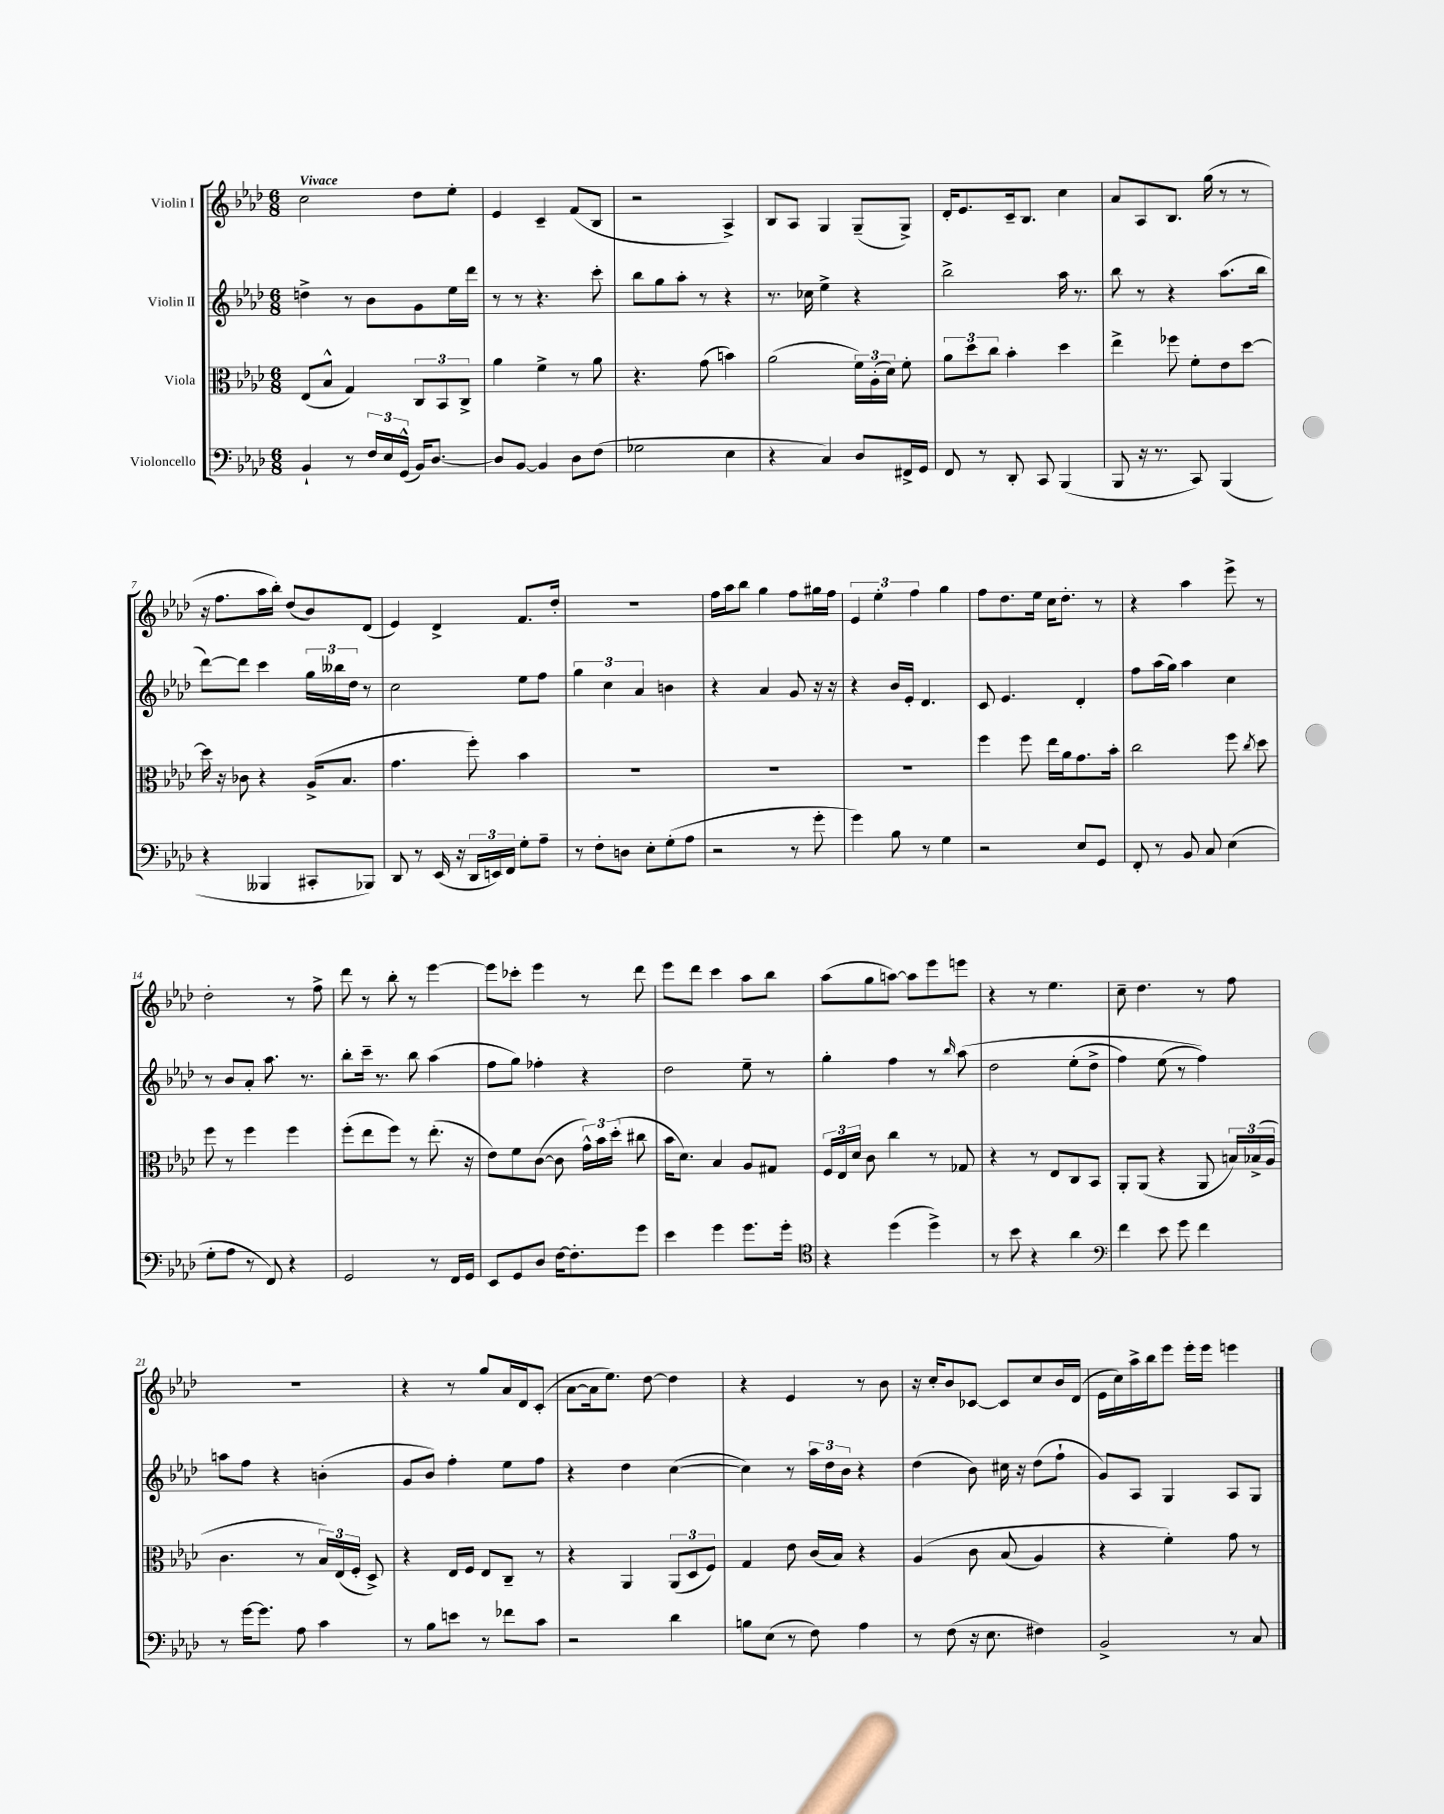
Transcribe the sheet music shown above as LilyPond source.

<<
\new StaffGroup <<
\new Staff = "s0" \with { instrumentName = "Violin I" } {
    \clef treble \key aes \major \numericTimeSignature \time 6/8 \tempo "Vivace"
    \autoBeamOff c''2 des''8[ ees''8]-. |
    ees'4 c'4-- f'8[( bes8] |
    r2 aes4->) |
    bes8[ aes8] g4 g8[--( g8]->) |
    des'16[-. ees'8. c'16-- bes8.] c''4 |
    aes'8[ aes8 bes8.] g''16( r8 r8 |
    r16 f''8.[ aes''16 bes''16]-.) des''8[( bes'8) des'8]( |
    ees'4) des'4-> f'8.[ des''16]-. |
    R2. |
    f''16[ aes''16 bes''8] g''4 f''8[ gis''16 f''16] |
    \tuplet 3/2 { ees'4 ees''4-. f''4 } g''4 |
    f''8[ des''8. ees''16] c''16[ des''8.]-. r8 |
    r4 aes''4 ees'''8-> r8 |
    des''2-. r8 f''8-> |
    des'''8 r8 bes''8-. r8 ees'''4~ |
    ees'''8[ ces'''8]-. ees'''4 r8 des'''8 |
    ees'''8[ des'''8] c'''4 aes''8[ bes''8] |
    aes''8[( g''8 a''8]~) a''8[ ees'''8 e'''8] |
    r4 r8 ees''4. |
    c''8-- des''4. r8 f''8 |
    R2. |
    r4 r8 g''8[ aes'16 des'16 c'8]-.( |
    aes'8[~ aes'16 ees''8.]) des''8~ des''4 |
    r4 ees'4 r8 bes'8 |
    r16 c''16[-. bes'8 ces'8]~ ces'8[ c''8 bes'16 des'16]( |
    ees'16[ c''16) aes''16-> bes''16 ees'''8] ees'''16[-. ees'''16] e'''4 \bar "|." |
}
\new Staff = "s1" \with { instrumentName = "Violin II" } {
    \clef treble \key aes \major \numericTimeSignature \time 6/8
    \autoBeamOff d''4-> r8 bes'8[ g'8 ees''16 des'''16] |
    r8 r8 r4. c'''8-. |
    bes''8[ g''8 aes''8]-. r8 r4 |
    r8. ces''16 ees''4-> r4 |
    bes''2-> aes''16 r8. |
    bes''8 r8 r4 aes''8.[( bes''16] |
    des'''8[~) des'''8] c'''4 \tuplet 3/2 { g''16[ beses''16 des''16] } r8 |
    c''2 ees''8[ f''8] |
    \tuplet 3/2 { g''4 c''4 aes'4 } b'4 |
    r4 aes'4 g'8 r16 r16 |
    r4 bes'16[ ees'16]-. des'4. |
    c'8 ees'4. des'4-. |
    f''8[ aes''16( g''16]) aes''4 c''4 |
    r8 bes'8[ aes'8]-. aes''8. r8. |
    bes''8[-. c'''16]-- r8. bes''8 aes''4( |
    f''8[ g''8]) fes''4-. r4 |
    des''2 ees''8-- r8 |
    g''4-. f''4 r8 \grace { bes''16 } aes''8\( |
    des''2 ees''8[-.( des''8]-> |
    f''4) ees''8( r8 f''4)\) |
    a''8[ f''8] r4 b'4-.( |
    g'8[ bes'8]) f''4-. ees''8[ f''8] |
    r4 des''4 c''4~( |
    c''4) r8 \tuplet 3/2 { aes''16[ des''16 bes'16] } r4 |
    des''4( bes'8) cis''16 r16 des''8[( f''8]-! |
    g'8[) aes8] g4 aes8[ g8] \bar "|." |
}
\new Staff = "s2" \with { instrumentName = "Viola" } {
    \clef alto \key aes \major \numericTimeSignature \time 6/8
    \autoBeamOff ees8[( bes8]-^ g4) \tuplet 3/2 { c8[ bes,8 c8]-> } |
    aes'4 f'4-> r8 aes'8 |
    r4. g'8( b'4) |
    aes'2( \tuplet 3/2 { f'16[) aes16-.( des'16]) } f'8-. |
    \tuplet 3/2 { aes'8[ des''8 c''8] } bes'4-. des''4 |
    ees''4-> fes''8 f'8[-. ees'8 des''8]~ |
    des''16 r16 ces'8 r4 aes16[->( bes8.] |
    g'4. f''8-.) bes'4 |
    R2. |
    R2. |
    R2. |
    f''4 f''8 ees''16[ aes'16 g'8. bes'16]-. |
    c''2 f''8 \acciaccatura { c''8 } des''8 |
    f''8 r8 f''4 f''4 |
    f''8[-.( ees''8 f''8]) r8 ees''8.-.( r16 |
    ees'8[) f'8 c'8]~( c'8 \tuplet 3/2 { g'16[-^) bes'16 des''16]-.( } cis''8 |
    bes'16[ des'8.]) bes4 aes8[ gis8] |
    \tuplet 3/2 { f16[ ees16 des'16] } c'8 c''4 r8 ges8 |
    r4 r8 ees8[ c8 bes,8] |
    aes,8[-. aes,8]( r4 aes,8 \tuplet 3/2 { b16[) bes16->( aes16] } |
    c'4. r8 \tuplet 3/2 { bes16[) ees16( f16]-. } des8->) |
    r4 ees16[ f16] ees8[ c8]-- r8 |
    r4 aes,4 \tuplet 3/2 { aes,8[( des8 f8]) } |
    g4 ees'8 c'16[( bes16]) r4 |
    aes4\( c'8 bes8( aes4) |
    r4 f'4-.\) g'8 r8 \bar "|." |
}
\new Staff = "s3" \with { instrumentName = "Violoncello" } {
    \clef bass \key aes \major \numericTimeSignature \time 6/8
    \autoBeamOff bes,4-! r8 \tuplet 3/2 { f16[ ees16 g,16]-^( } bes,16[) des8.]~ |
    des8[ bes,8]~ bes,4 des8[ f8]( |
    ges2 ees4 |
    r4 c4) des8[ fis,16-> g,16] |
    f,8 r8 des,8-. c,8 bes,,4( |
    bes,,8 r16 r8. c,8) bes,,4( |
    r4 beses,,4 cis,8[-. bes,,8]) |
    des,8 r8 ees,16( r16 \tuplet 3/2 { des,16[ e,16) f,16] } g8[-. aes8]-- |
    r8 f8[-. d8] ees8[-. g8-.( aes8] |
    r2 r8 g'8-. |
    g'4) bes8 r8 g4 |
    r2 ees8[ g,8] |
    f,8-. r8 bes,8 c8 ees4( |
    g8[-. aes8] r8 f,8) r4 |
    g,2 r8 f,16[ g,16] |
    ees,8[ g,8 des8] f16[~ f8.-. g'8] |
    ees'4 g'4 g'8.[ g'16]-. |
    \clef tenor r4 des''4( des''4->) |
    r8 bes'8 r4 aes'4 |
    \clef bass f'4 ees'8 g'8 f'4 |
    r8 g'16[~ g'8.] aes8 c'4 |
    r8 bes8[ e'8] r8 fes'8[ c'8] |
    r2 des'4 |
    b8[ ees8]( r8 f8) aes4 |
    r8 f8( r16 ees8. fis4) |
    bes,2-> r8 c8 \bar "|." |
}
>>
>>
